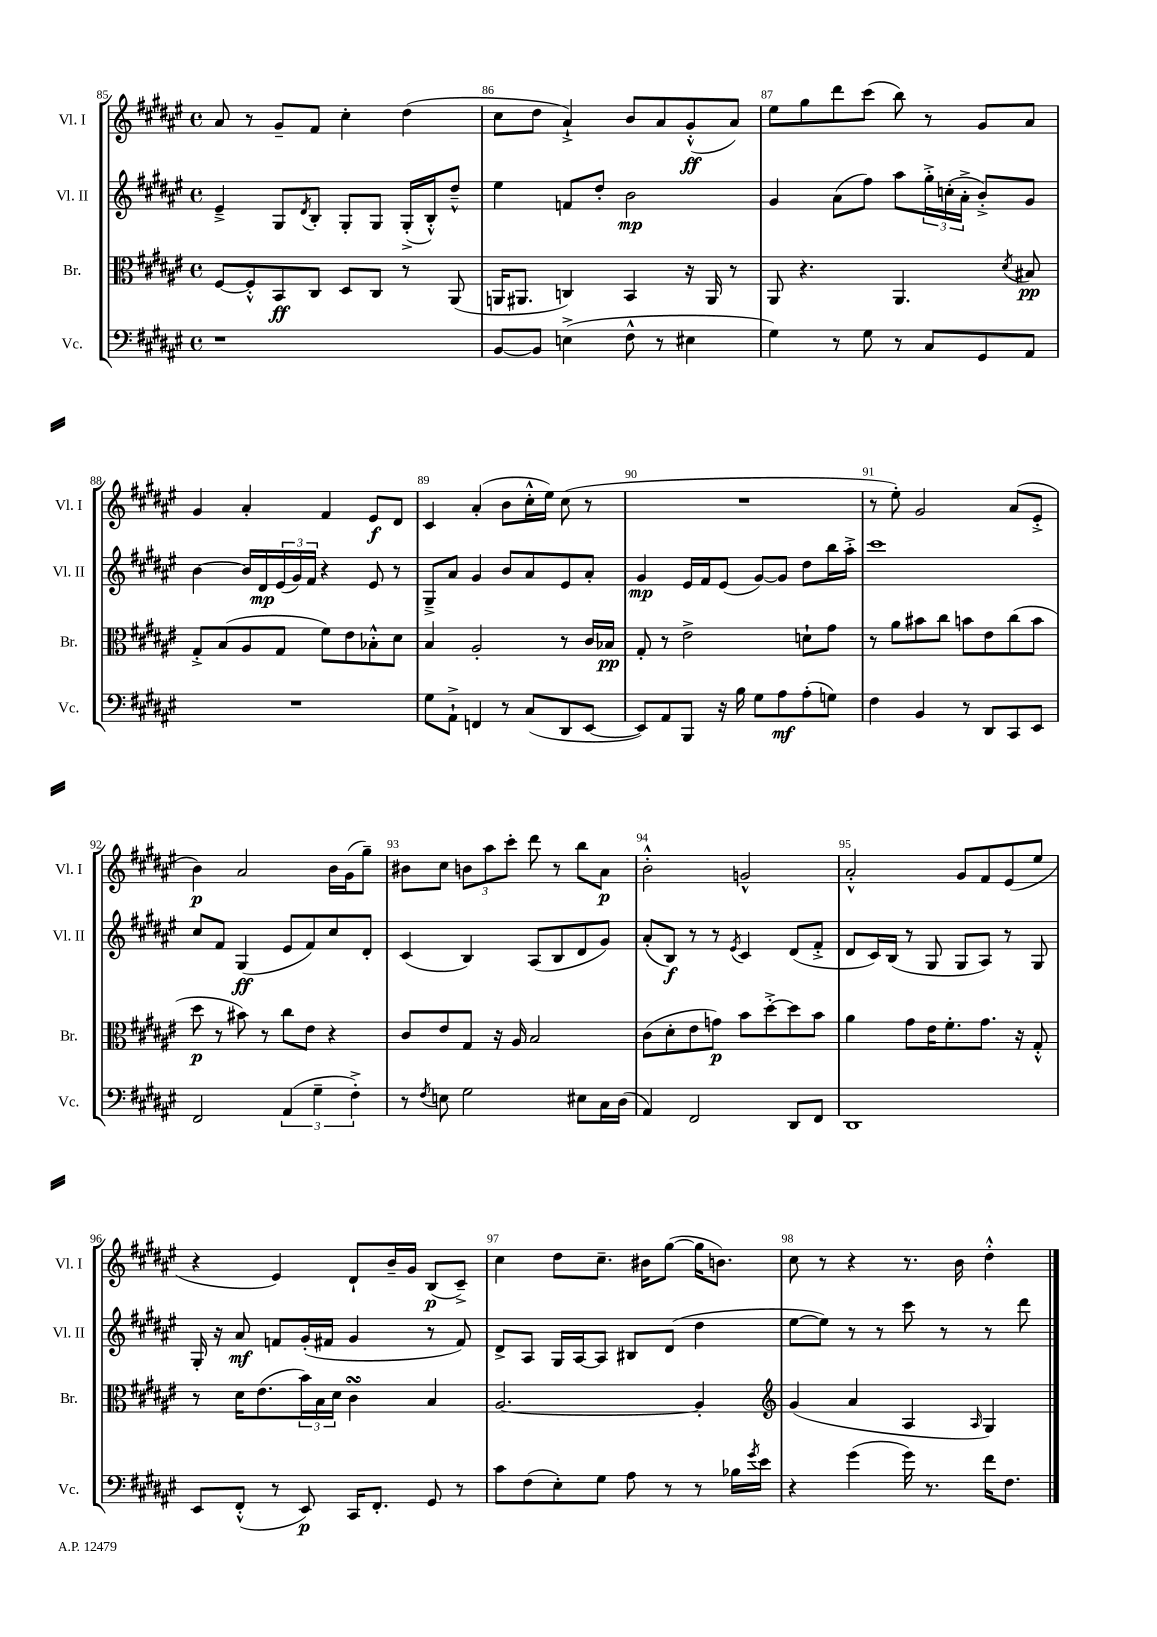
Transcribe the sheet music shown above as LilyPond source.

<<
\new StaffGroup <<
\new Staff = "s0" \with { instrumentName = "Vl. I" shortInstrumentName = "Vl. I" } {
    \clef treble \key fis \major \defaultTimeSignature \time 4/4
    ais'8 r8 gis'8-- fis'8 cis''4-. dis''4( |
    cis''8 dis''8 ais'4-!->) b'8 ais'8 gis'8-.-^\ff( ais'8) |
    eis''8 gis''8 dis'''8 cis'''8( b''8) r8 gis'8 ais'8 |
    gis'4 ais'4-. fis'4 eis'8\f dis'8 |
    cis'4 ais'4-.( b'8 cis''16-.-^ eis''16) cis''8( r8 |
    R1 |
    r8 eis''8-.) gis'2 ais'8( eis'8-.-> |
    b'4\p) ais'2 b'16 gis'16( gis''8--) |
    bis'8 cis''8 \tuplet 3/2 { b'8 ais''8 cis'''8-. } dis'''8 r8 b''8 ais'8\p |
    b'2-.-^ g'2-^ |
    ais'2-.-^ gis'8 fis'8 eis'8( eis''8 |
    r4 eis'4) dis'8-! b'16-- gis'16 b8\p( cis'8--->) |
    cis''4 dis''8 cis''8.-- bis'16 gis''8~( gis''16 b'8.) |
    cis''8 r8 r4 r8. b'16 dis''4-.-^ \bar "|." |
}
\new Staff = "s1" \with { instrumentName = "Vl. II" shortInstrumentName = "Vl. II" } {
    \clef treble \key fis \major \defaultTimeSignature \time 4/4
    eis'4---> gis8 \acciaccatura { dis'8 } b8-. gis8-. gis8 gis16-.->( b16-.-^) dis''8---^ |
    eis''4 f'8 dis''8-. b'2\mp |
    gis'4 ais'8( fis''8) ais''8 \tuplet 3/2 { gis''16-.-> c''16-.( ais'16-.-> } b'8-.->) gis'8 |
    b'4~ b'16 dis'16\mp \tuplet 3/2 { eis'16( gis'16) fis'16 } r4 eis'8 r8 |
    gis8---> ais'8 gis'4 b'8 ais'8 eis'8 ais'8-. |
    gis'4\mp eis'16 fis'16 eis'8( gis'8~) gis'8 dis''8 b''16 ais''16-.-> |
    cis'''1 |
    cis''8 fis'8 gis4\ff( eis'8 fis'8) cis''8 dis'8-. |
    cis'4( b4) ais8( b8 dis'8 gis'8) |
    ais'8-.( b8\f) r8 r8 \acciaccatura { eis'8 } cis'4 dis'8( fis'8-.-> |
    dis'8 cis'16) b16( r8 gis8 gis8 ais8) r8 gis8 |
    gis16-. r16 ais'8\mf f'8 gis'16-.( fis'16 gis'4 r8 fis'8) |
    dis'8-> ais8 gis16 ais16~ ais8 bis8 dis'8( dis''4 |
    eis''8~ eis''8) r8 r8 cis'''8 r8 r8 dis'''8 \bar "|." |
}
\new Staff = "s2" \with { instrumentName = "Br." shortInstrumentName = "Br." } {
    \clef alto \key fis \major \defaultTimeSignature \time 4/4
    fis8~ fis8-.-^ b,8\ff cis8 dis8 cis8 r8 ais,8( |
    a,16 ais,8. c4) b,4 r16 ais,16 r8 |
    ais,8 r4. ais,4. \acciaccatura { dis'8 } bis8\pp |
    gis8-.-> b8( ais8 gis8 fis'8) eis'8 bes8-.-^ dis'8 |
    b4 ais2-. r8 cis'16 bes16\pp |
    gis8-. r8 eis'2-> d'8-! gis'8 |
    r8 ais'8 bis'8 cis''8 b'8 eis'8 cis''8( b'8 |
    dis''8\p r8 bis'8) r8 cis''8 eis'8 r4 |
    cis'8 eis'8 gis8 r16 ais16 b2 |
    cis'8( dis'8-. eis'8 g'8\p) b'8 dis''8~-.-> dis''8 b'8 |
    ais'4 gis'8 eis'16 fis'8.-. gis'8. r16 gis8-.-^ |
    r8 dis'16 eis'8.( \tuplet 3/2 { b'16) b16 dis'16 } cis'4\turn b4 |
    ais2.~ ais4-. |
    \clef treble gis'4( ais'4 ais4 \grace { ais16 } gis4) \bar "|." |
}
\new Staff = "s3" \with { instrumentName = "Vc." shortInstrumentName = "Vc." } {
    \clef bass \key fis \major \defaultTimeSignature \time 4/4
    r1 |
    b,8~ b,8 e4->( fis8-^ r8 eis4 |
    gis4) r8 gis8 r8 cis8 gis,8 ais,8 |
    R1 |
    gis8 ais,8-!-> f,4 r8 cis8( dis,8 eis,8~ |
    eis,8) ais,8 b,,8 r16 b16 gis8 ais8\mf ais8-.( g8) |
    fis4 b,4 r8 dis,8 cis,8 eis,8 |
    fis,2 \tuplet 3/2 { ais,4( gis4-- fis4-.->) } |
    r8 \acciaccatura { fis8 } e8 gis2 eis8 cis16 dis16( |
    ais,4) fis,2 dis,8 fis,8 |
    dis,1 |
    eis,8 fis,8-.-^( r8 eis,8\p) cis,16 fis,8.-. gis,8 r8 |
    cis'8 fis8( eis8-.) gis8 ais8 r8 r8 bes16 \acciaccatura { gis'8 } eis'16 |
    r4 gis'4( gis'16) r8. fis'16 fis8. \bar "|." |
}
>>
>>
\layout { \context { \Score currentBarNumber = #85 \override BarNumber.break-visibility = ##(#f #t #t) barNumberVisibility = #all-bar-numbers-visible } }
